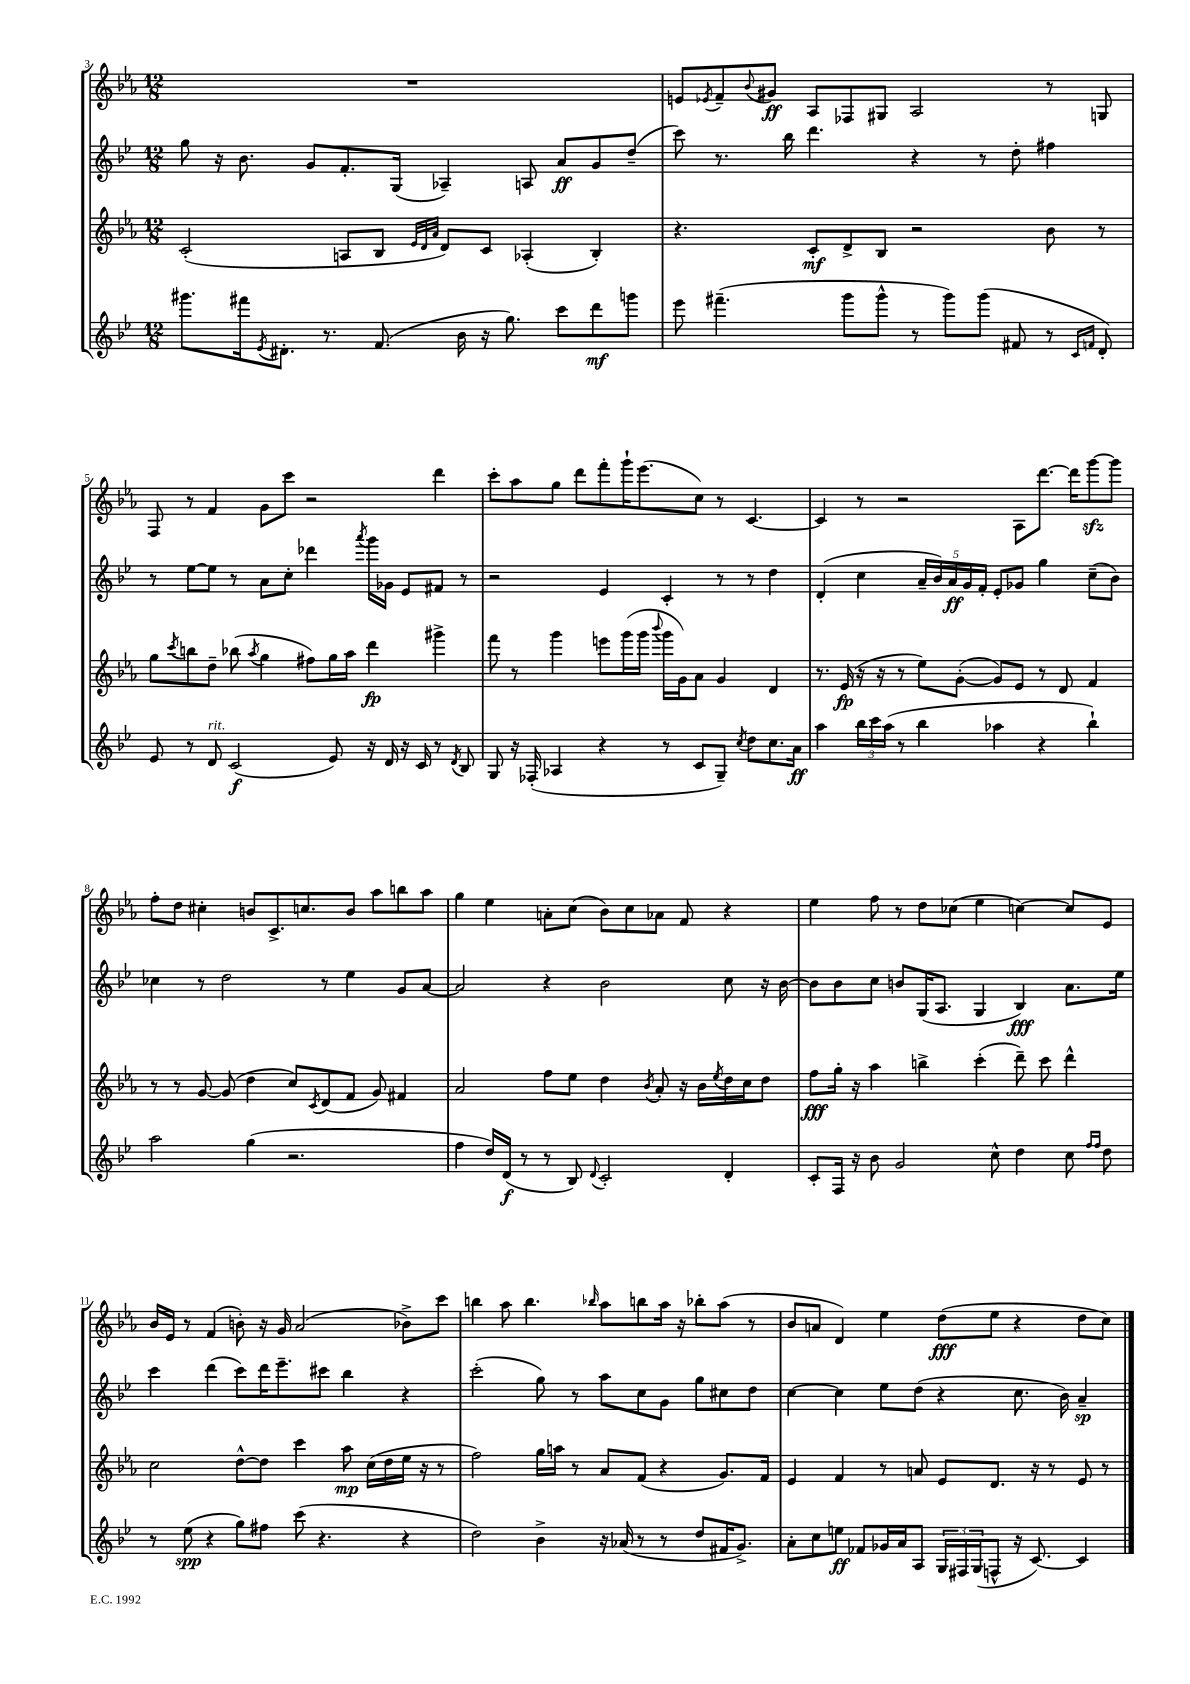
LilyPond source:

<<
\new StaffGroup <<
\new Staff = "s0" {
    \clef treble \key ees \major \numericTimeSignature \time 12/8
    R1. |
    e'8 \acciaccatura { ees'8 } f'8-- \appoggiatura { bes'8 } gis'8\ff aes8 fes8 gis8 aes2 r8 g8 |
    f8 r8 f'4 g'8 c'''8 r2 d'''4 |
    c'''8-. aes''8 g''8 d'''8 f'''8-. g'''16-! ees'''8.( c''8) r8 c'4.~ |
    c'4 r8 r2 aes8 d'''8.~ d'''16 g'''8~\sfz g'''8 |
    f''8-. d''8 cis''4-. b'8 c'8.-> c''8. b'8 aes''8 b''8 aes''8 |
    g''4 ees''4 a'8-. c''8( bes'8) c''8 aes'8 f'8 r4 |
    ees''4 f''8 r8 d''8 ces''8( ees''4 c''4~) c''8 ees'8 |
    bes'16 ees'16 r8 f'4( b'8-.) r16 g'16 aes'2( bes'8->) c'''8 |
    b''4 aes''8 b''4. \grace { bes''16 } aes''8 b''8 aes''16 r16 bes''8-. aes''8( r8 |
    bes'8 a'8 d'4) ees''4 d''8\fff( ees''8 r4 d''8 c''8) \bar "|." |
}
\new Staff = "s1" {
    \clef treble \key bes \major \numericTimeSignature \time 12/8
    g''8 r16 bes'8. g'8 f'8.-. g16( aes4--) a8 a'8\ff g'8 d''8--( |
    c'''8) r8. bes''16 d'''4. r4 r8 d''8-. fis''4 |
    r8 ees''8~ ees''8 r8 a'8 c''8-. des'''4 \acciaccatura { a'''8 } g'''16 ges'16 ees'8 fis'8 r8 |
    r2 ees'4 c'4-. r8 r8 d''4 |
    d'4-.( c''4 \tuplet 5/4 { a'16-- bes'16) a'16\ff g'16 f'16-. } ees'8-. ges'8 g''4 c''8--( bes'8) |
    ces''4 r8 d''2 r8 ees''4 g'8 a'8~ |
    a'2 r4 bes'2 c''8 r16 bes'16~ |
    bes'8 bes'8 c''8 b'8 g16( a8. g4 bes4\fff) a'8. ees''16 |
    c'''4 d'''4( c'''8) d'''16 ees'''8.-- cis'''8 bes''4 r4 |
    c'''2-.( g''8) r8 a''8 c''8 g'8 g''8 cis''8 d''8 |
    c''4~ c''4 ees''8 d''8( r4 c''8. bes'16) a'4--\sp \bar "|." |
}
\new Staff = "s2" {
    \clef treble \key ees \major \numericTimeSignature \time 12/8
    c'2-.( a8 bes8 \grace { ees'32 d'32 aes'32 } d'8) c'8 aes4-.( bes4-.) |
    r4. c'8-.\mf d'8-> bes8 r2 bes'8 r8 |
    g''8 \acciaccatura { c'''8 } b''8 d''8-- bes''8( \acciaccatura { aes''8 } g''4 fis''8) g''16 aes''16 d'''4\fp gis'''4-> |
    f'''8 r8 g'''4 e'''8 g'''16( g'''16 \appoggiatura { bes'''8 } g'''16 g'16) aes'8 g'4 d'4 |
    r8. ees'16\fp( r16 r16 r8 ees''8) g'8~-.( g'8) ees'8 r8 d'8 f'4 |
    r8 r8 g'8~ g'8( d''4 c''8) \acciaccatura { c'8 } d'8( f'8 g'8) fis'4 |
    aes'2 f''8 ees''8 d''4 \acciaccatura { bes'8 } aes'8-. r16 bes'16 \acciaccatura { ees''8 } d''16 c''16 d''8 |
    f''8\fff g''16-. r16 aes''4 b''4-> c'''4-.( d'''8--) c'''8 d'''4-^ |
    c''2 d''8~-^ d''8 c'''4 aes''8\mp c''16( d''16 ees''16 r16 r8 |
    f''2) g''16 a''16 r8 aes'8 f'8( r4 g'8.) f'16 |
    ees'4 f'4 r8 a'8 ees'8 d'8. r16 r8 ees'8 r8 \bar "|." |
}
\new Staff = "s3" {
    \clef treble \key bes \major \numericTimeSignature \time 12/8
    gis'''8. fis'''16 \acciaccatura { ees'8 } dis'8.-. r8. f'8.( bes'16 r16 g''8.) c'''8 d'''8\mf g'''8 |
    ees'''8 fis'''4.--( g'''8 g'''8-^ r8 g'''8) g'''8( fis'8 r8 \grace { c'16 f'16 } d'8-.) |
    ees'8 r8 d'8^\markup { \italic "rit." } c'2\f( ees'8) r16 d'16 r16 c'16 r8 \acciaccatura { d'8 } bes8 |
    g8 r16 fes16-.( aes4 r4 r8 c'8 g8--) \acciaccatura { c''8 } d''8 c''8. a'16\ff |
    a''4 \tuplet 3/2 { bes''16 c'''16 a''16( } r8 bes''4 aes''4 r4 bes''4-!) |
    a''2 g''4( r2. |
    f''4 d''16) d'16\f( r8 r8 bes8) \appoggiatura { d'8 } c'2-. d'4-. |
    c'8-. f16 r16 bes'8 g'2 c''8-^ d''4 c''8 \grace { f''16 f''16 } d''8 |
    r8 ees''8\spp( r4 g''8) fis''8 c'''8( r4. r4 |
    d''2) bes'4-> r16 aes'16( r8 r8 d''8 fis'16 g'8.->) |
    a'8-. c''8 e''8\ff fes'8 ges'16 a'16 a8 \tuplet 3/2 { g16 fis16 g16( } f8-^ r16 c'8.~) c'4 \bar "|." |
}
>>
>>
\layout { \context { \Score currentBarNumber = #3 } }
